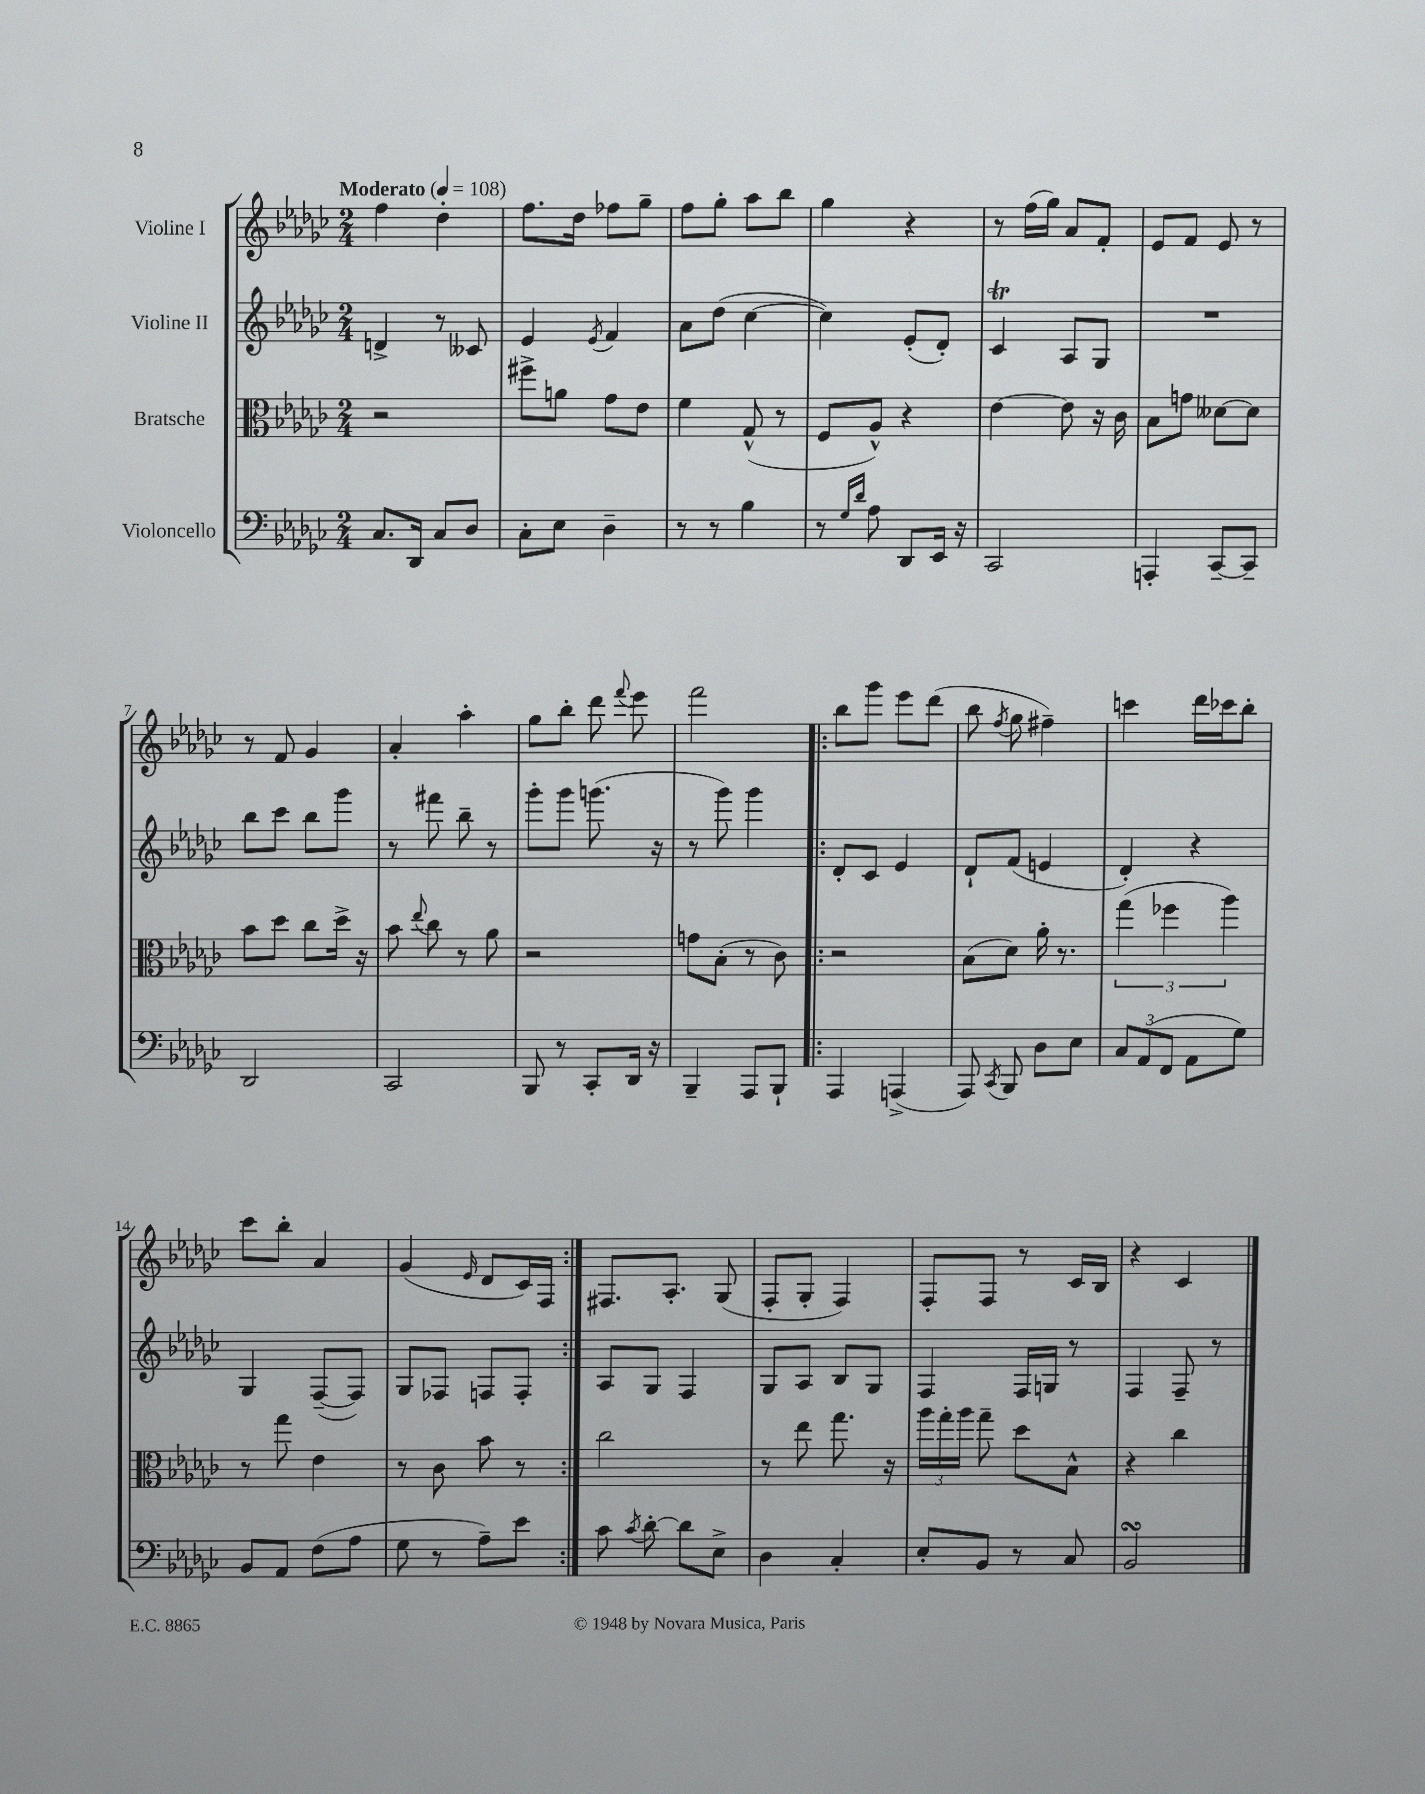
<<
\new StaffGroup <<
\new Staff = "s0" \with { instrumentName = "Violine I" } {
    \clef treble \key ges \major \numericTimeSignature \time 2/4 \tempo "Moderato" 4 = 108
    \autoBeamOff f''4 des''4-. |
    f''8.[ des''16] fes''8[ ges''8]-- |
    f''8[ ges''8]-. aes''8[ bes''8] |
    ges''4 r4 |
    r8 f''16[( ges''16]) aes'8[ f'8]-. |
    ees'8[ f'8] ees'8 r8 |
    r8 f'8 ges'4 |
    aes'4-. aes''4-. |
    ges''8[ bes''8]-. des'''8 \appoggiatura { f'''8 } ees'''8 |
    f'''2 |
    \repeat volta 2 { bes''8[ ges'''8] ees'''8[ des'''8]( |
    bes''8 \acciaccatura { f''8 } ges''8 fis''4--) |
    c'''4 des'''16[ ces'''16 bes''8]-. |
    ces'''8[ bes''8]-. aes'4 |
    ges'4( \grace { ees'16 } des'8[ ces'16) f16] | }
    fis8.[ aes8.]-. ges8( |
    f8[-. ges8]-. f4) |
    f8[-. f8] r8 ces'16[ bes16] |
    r4 ces'4 \bar "|." |
}
\new Staff = "s1" \with { instrumentName = "Violine II" } {
    \clef treble \key ges \major \numericTimeSignature \time 2/4
    \autoBeamOff d'4-> r8 ceses'8 |
    ees'4 \acciaccatura { ees'8 } f'4 |
    aes'8[ des''8]( ces''4~ |
    ces''4) ees'8[-.( des'8]-.) |
    ces'4\trill aes8[ ges8] |
    R2 |
    bes''8[ ces'''8] bes''8[ ges'''8] |
    r8 fis'''8 bes''8-- r8 |
    ges'''8[-. ges'''8] g'''8.( r16 |
    r8 ges'''8) ges'''4 |
    \repeat volta 2 { des'8[-. ces'8] ees'4 |
    des'8[-! f'8]( e'4 |
    des'4-.) r4 |
    ges4 f8[~--( f8]) |
    ges8[ fes8] f8[ f8]-. | }
    aes8[ ges8] f4 |
    ges8[ aes8] bes8[ ges8] |
    f4 f16[ g16] r8 |
    f4 f8-- r8 \bar "|." |
}
\new Staff = "s2" \with { instrumentName = "Bratsche" } {
    \clef alto \key ges \major \numericTimeSignature \time 2/4
    \autoBeamOff r2 |
    fis''8[-> a'8] ges'8[ ees'8] |
    f'4 ges8-^( r8 |
    f8[ aes8]-^) r4 |
    ees'4~ ees'8 r16 ces'16 |
    bes8[ g'8] deses'8[~ deses'8] |
    bes'8[ des''8] ces''8[ des''16]-> r16 |
    bes'8 \appoggiatura { ees''8 } ces''8 r8 aes'8 |
    r2 |
    g'8[ bes8]-.( r8 ces'8) |
    \repeat volta 2 { r2 |
    bes8[( des'8]) aes'16-. r8. |
    \tuplet 3/2 { ges''4( fes''4 aes''4) } |
    r8 ges''8 ees'4 |
    r8 ces'8 bes'8 r8 | }
    ces''2 |
    r8 ees''8 ges''8. r16 |
    \tuplet 3/2 { aes''16[ ges''16-. aes''16] } ges''8-- des''8[ bes8]-^ |
    r4 ces''4 \bar "|." |
}
\new Staff = "s3" \with { instrumentName = "Violoncello" } {
    \clef bass \key ges \major \numericTimeSignature \time 2/4
    \autoBeamOff ces8.[ des,16] ces8[ des8] |
    ces8[-. ees8] des4-- |
    r8 r8 bes4 |
    r8 \grace { ges16[ des'16] } aes8 des,8[ ees,16] r16 |
    ces,2 |
    a,,4-. ces,8[~-- ces,8]-- |
    des,2 |
    ces,2 |
    bes,,8 r8 ces,8[-. des,16] r16 |
    bes,,4-- aes,,8[ bes,,8]-! |
    \repeat volta 2 { aes,,4 a,,4->( |
    aes,,8) \acciaccatura { ces,8 } bes,,8 des8[ ees8] |
    \tuplet 3/2 { ces8[ aes,8( f,8] } aes,8[ ges8]) |
    bes,8[ aes,8] f8[( aes8] |
    ges8 r8 aes8[--) ees'8] | }
    ces'8 \acciaccatura { ces'8 } des'8~-. des'8[ ees8]-> |
    des4 ces4-. |
    ees8[-. bes,8] r8 ces8 |
    bes,2\turn \bar "|." |
}
>>
>>
